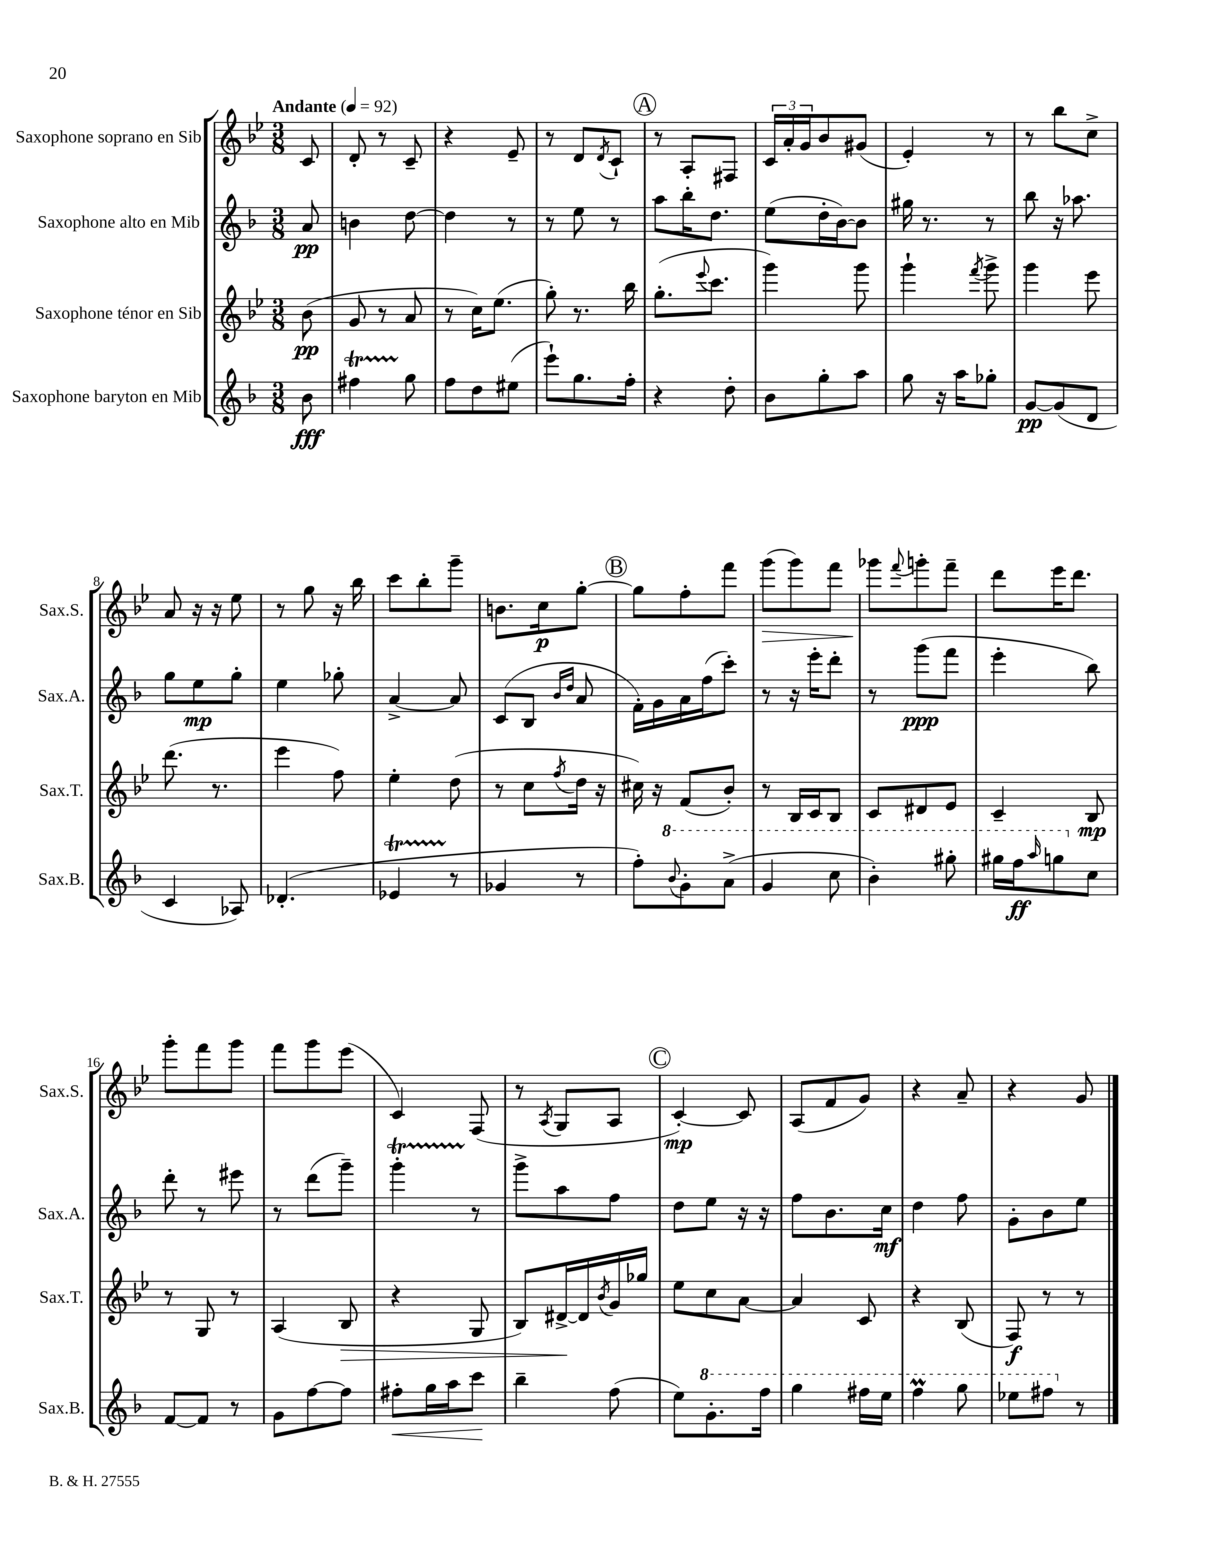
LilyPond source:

<<
\new StaffGroup <<
\new Staff = "s0" \with { instrumentName = "Saxophone soprano en Sib" shortInstrumentName = "Sax.S." } {
    \clef treble \key bes \major \numericTimeSignature \time 3/8 \partial 8 \tempo "Andante" 4 = 92
    c'8 |
    d'8-. r8 c'8-- |
    r4 ees'8-- |
    r8 d'8 \acciaccatura { d'8 } c'8-! |
    \mark \markup { \circle "A" } r8 a8-. fis8 |
    \tuplet 3/2 { c'16 a'16-. g'16 } bes'8 gis'8( |
    ees'4-.) r8 |
    r8 bes''8 c''8-> |
    a'8 r16 r16 ees''8 |
    r8 g''8 r16 bes''16 |
    c'''8 bes''8-. g'''8-- |
    b'8. c''16\p g''8~-. |
    \mark \markup { \circle "B" } g''8 f''8-. f'''8 |
    g'''8\>( g'''8) f'''8 |
    ges'''8\! \appoggiatura { f'''8 } g'''8-. f'''8-- |
    d'''8 ees'''16 d'''8. |
    g'''8-. f'''8 g'''8 |
    f'''8 g'''8 ees'''8( |
    c'4) f8( |
    r8 \acciaccatura { a8 } g8 a8 |
    \mark \markup { \circle "C" } c'4~-.\mp) c'8 |
    a8( f'8 g'8) |
    r4 a'8-- |
    r4 g'8 \bar "|." |
}
\new Staff = "s1" \with { instrumentName = "Saxophone alto en Mib" shortInstrumentName = "Sax.A." } {
    \clef treble \key f \major \numericTimeSignature \time 3/8 \partial 8
    a'8\pp |
    b'4 d''8~ |
    d''4 r8 |
    r8 e''8 r8 |
    \mark \markup { \circle "A" } a''8 bes''16-. d''8. |
    e''8( d''16-. bes'16~) bes'8 |
    gis''16 r8. r8 |
    bes''8 r16 aes''8. |
    g''8 e''8\mp g''8-. |
    e''4 ges''8-. |
    a'4~-> a'8 |
    c'8( bes8 \grace { bes'16 d''16 } a'8 |
    \mark \markup { \circle "B" } f'16-.) g'16 a'16 f''16( c'''8-.) |
    r8 r16 e'''16-. d'''8-. |
    r8 g'''8\ppp( f'''8 |
    e'''4-. bes''8) |
    d'''8-. r8 eis'''8 |
    r8 d'''8( g'''8--) |
    g'''4-.\startTrillSpan r8\stopTrillSpan |
    g'''8-> a''8 f''8 |
    \mark \markup { \circle "C" } d''8 e''8 r16 r16 |
    f''8 bes'8. c''16\mf |
    d''4 f''8 |
    g'8-. bes'8 e''8 \bar "|." |
}
\new Staff = "s2" \with { instrumentName = "Saxophone ténor en Sib" shortInstrumentName = "Sax.T." } {
    \clef treble \key bes \major \numericTimeSignature \time 3/8 \partial 8
    bes'8\pp( |
    g'8 r8 a'8 |
    r8 c''16) ees''8.( |
    g''8-.) r8. bes''16 |
    \mark \markup { \circle "A" } g''8.-.( \appoggiatura { ees'''8 } c'''8. |
    g'''4) g'''8 |
    g'''4-! \acciaccatura { f'''8 } g'''8-> |
    g'''4 ees'''8 |
    d'''8.( r8. |
    ees'''4 f''8) |
    ees''4-. d''8( |
    r8 c''8 \acciaccatura { f''8 } d''16 r16 |
    \mark \markup { \circle "B" } cis''16) r16 f'8( bes'8-.) |
    r8 bes16 c'16 bes8 |
    c'8 dis'8 ees'8 |
    c'4-- bes8\mp |
    r8 g8 r8 |
    a4( bes8\> |
    r4 g8 |
    bes8) dis'16~->\! dis'16 \acciaccatura { bes'8 } g'16 ges''16 |
    \mark \markup { \circle "C" } ees''8 c''8 a'8~ |
    a'4 c'8 |
    r4 bes8( |
    f8\f) r8 r8 \bar "|." |
}
\new Staff = "s3" \with { instrumentName = "Saxophone baryton en Mib" shortInstrumentName = "Sax.B." } {
    \clef treble \key f \major \numericTimeSignature \time 3/8 \partial 8
    bes'8\fff |
    fis''4\startTrillSpan g''8\stopTrillSpan |
    f''8 d''8 eis''8( |
    e'''8-!) g''8. f''16-. |
    \mark \markup { \circle "A" } r4 d''8-. |
    bes'8 g''8-. a''8 |
    g''8 r16 a''16 ges''8-. |
    g'8~\pp g'8( d'8 |
    c'4 aes8) |
    des'4.-.( |
    ees'4\startTrillSpan r8\stopTrillSpan |
    ges'4 r8 |
    \mark \markup { \circle "B" } f''8-.) \ottava #1 \appoggiatura { bes''8 } g''8-. a''8->( |
    g''4 c'''8 |
    bes''4-.) gis'''8-. |
    gis'''16 f'''16\ff \grace { a'''16 } g'''8 \ottava #0 c''8 |
    f'8~ f'8 r8 |
    g'8 f''8~ f''8 |
    fis''8-.\< g''16 a''16 c'''8\! |
    bes''4-- f''8( |
    \mark \markup { \circle "C" } e''8) \ottava #1 g''8.-. f'''16 |
    g'''4 fis'''16 e'''16 |
    f'''4\prall g'''8 |
    ees'''8 fis'''8 \ottava #0 r8 \bar "|." |
}
>>
>>
